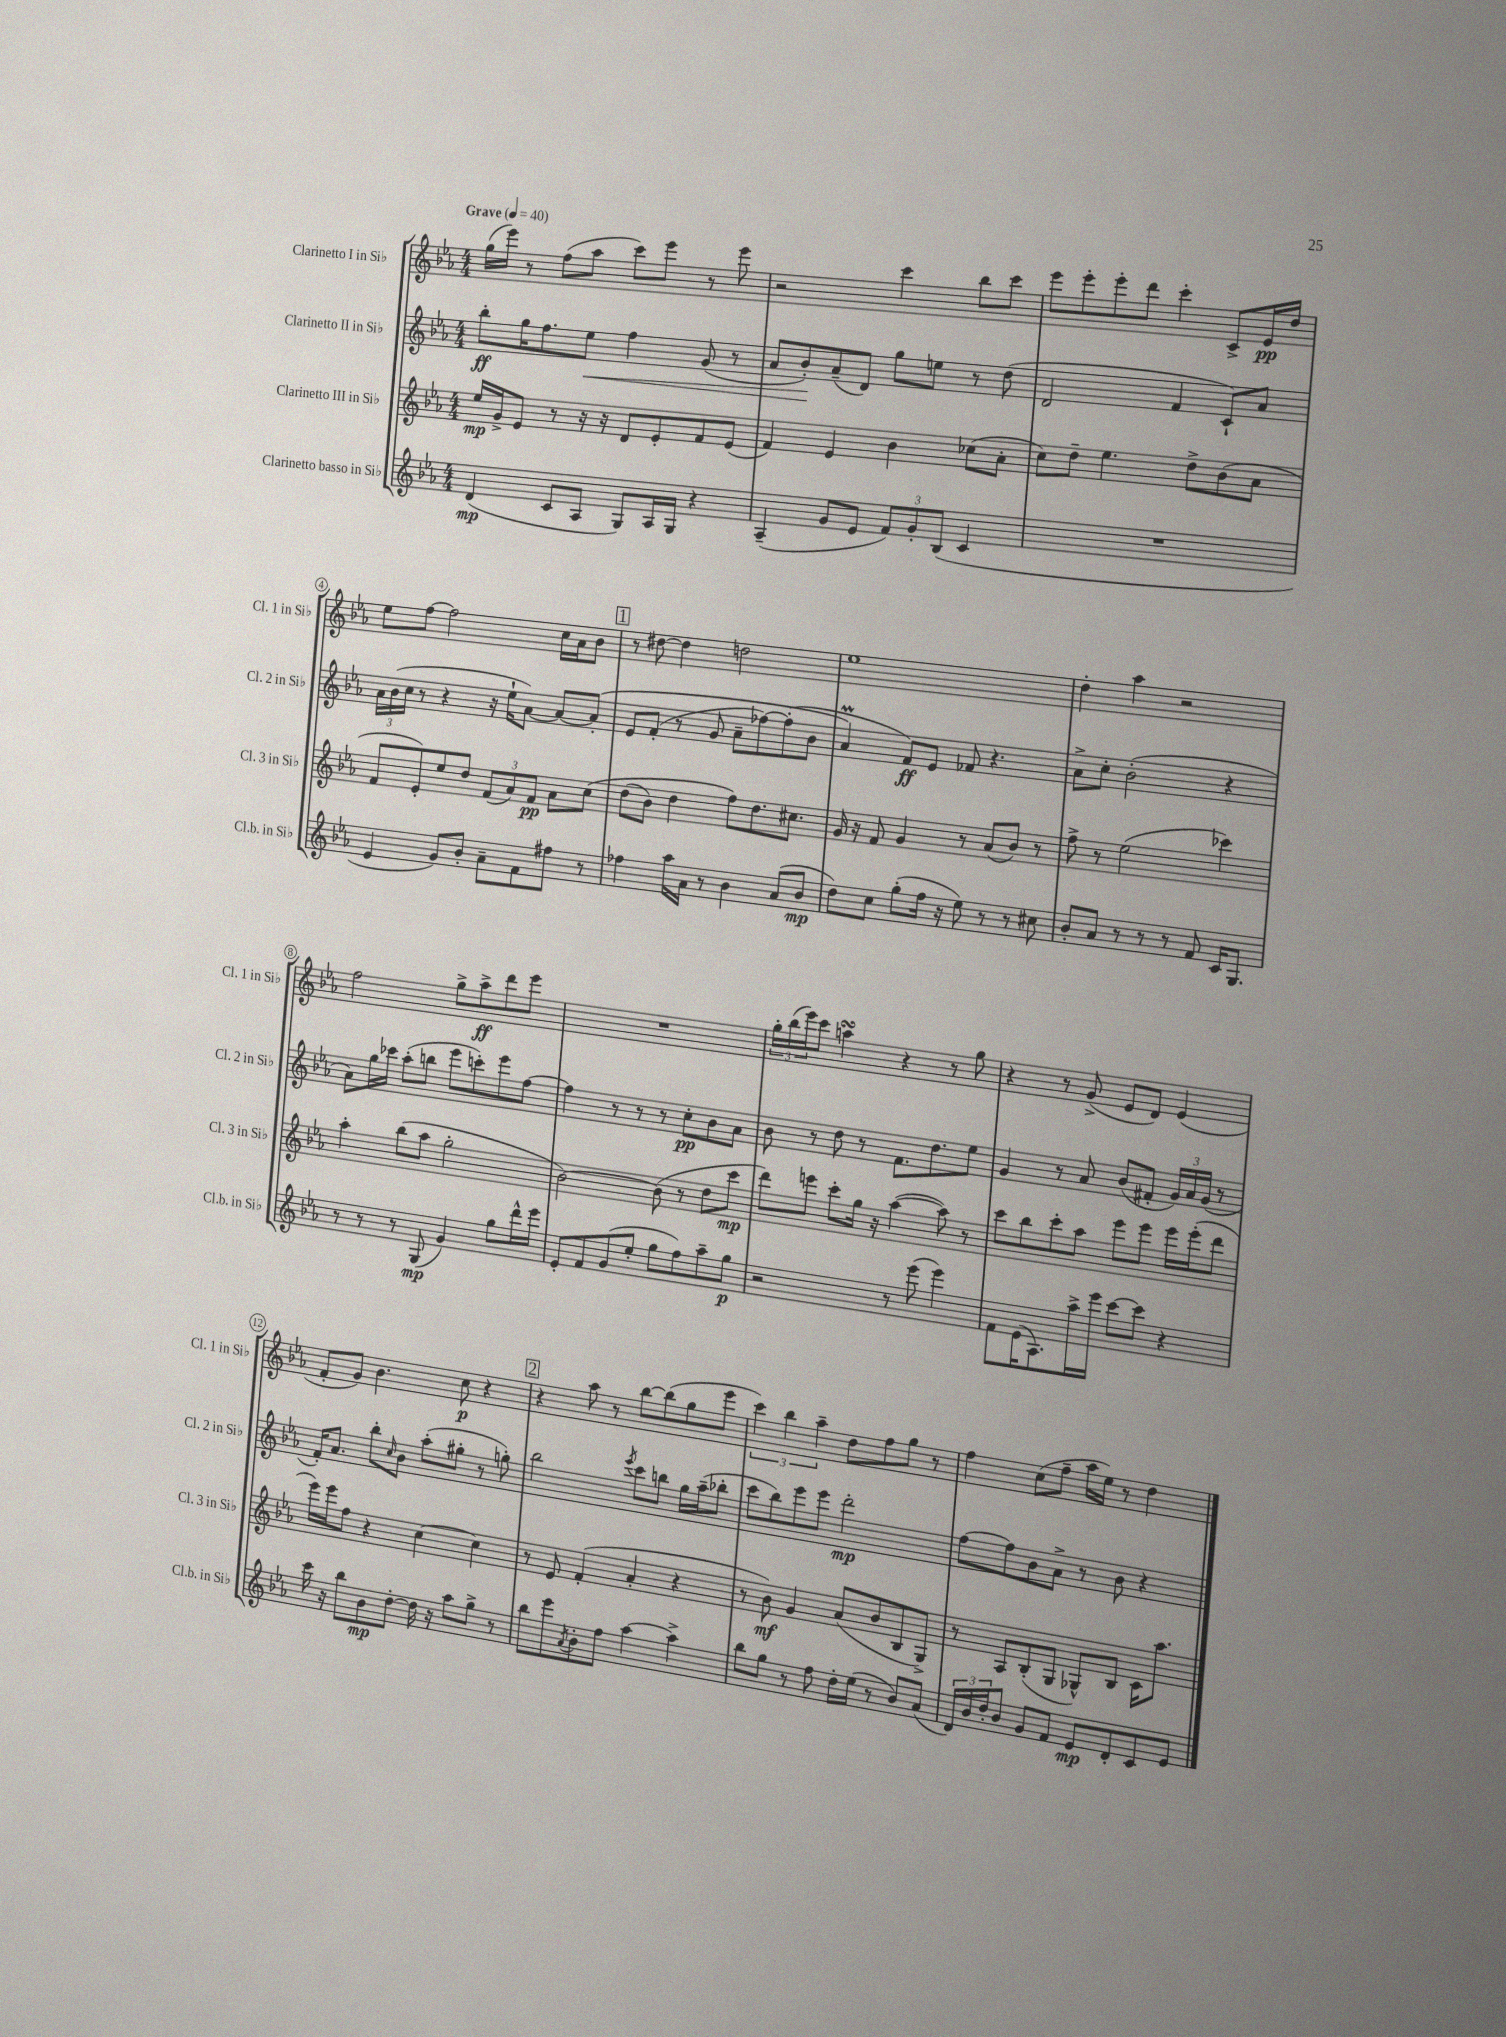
<<
\new StaffGroup <<
\new Staff = "s0" \with { instrumentName = "Clarinetto I in Sib" shortInstrumentName = "Cl. 1 in Sib" } {
    \clef treble \key ees \major \numericTimeSignature \time 4/4 \tempo "Grave" 4 = 40
    g''16( ees'''16) r8 f''8( aes''8 c'''8) ees'''8 r8 ees'''8 |
    r2 c'''4 bes''8 c'''8 |
    ees'''8 ees'''8-. ees'''8-. d'''8 c'''4-. c'8-> ees'16\pp d''16 |
    ees''8 f''8~ f''2 c''16 aes'16 bes'8 |
    \mark \markup { \box "1" } r8 dis''8~ dis''4 d''2 |
    ees''1 |
    d''4-. aes''4 r2 |
    f''2 g''8-> aes''8->\ff d'''8 ees'''8 |
    R1 |
    \tuplet 3/2 { g''16-. bes''16( ees'''16) } c'''8 a''4\turn r4 r8 g''8 |
    r4 r8 g'8->( ees'8 d'8) ees'4( |
    f'8-. g'8) bes'4. c''8\p r4 |
    \mark \markup { \box "2" } r4 aes''8 r8 bes''8~ bes''8( g''8 ees'''8 |
    \tuplet 3/2 { c'''4) bes''4 aes''4-- } d''8 f''8 g''8 r8 |
    f''4 c''8( f''8-- aes''16 ees''16) r8 d''4 \bar "|." |
}
\new Staff = "s1" \with { instrumentName = "Clarinetto II in Sib" shortInstrumentName = "Cl. 2 in Sib" } {
    \clef treble \key ees \major \numericTimeSignature \time 4/4
    bes''8-.\ff g''16 f''8. ees''8\< f''4 g'8( r8 |
    aes'8 bes'8-.\!) aes'8--( d'8) g''8 e''8 r8 d''8( |
    d'2 f'4 c'8-!) aes'8 |
    \tuplet 3/2 { aes'16 bes'16( c''16 } r8 r4 r16 ees''16-! aes'8~) aes'8~ aes'8-.\( |
    \mark \markup { \box "1" } ees'8 f'8-.( r8 g'8 aes'8-- fes''8~) fes''8-.( bes'8 |
    aes'4\prall\) f'8\ff) ees'8 fes'8 r4. |
    aes'8-> c''8-. bes'2-.( r4 |
    aes'8) g''16 ces'''16 aes''8-.( b''8 ees'''8 c'''8-.) ees'''8 f''8~ |
    f''4 r8 r8 r8 c''8-.\pp bes'8 aes'8 |
    bes'8 r8 d''8 r8 f'8. d''8. ees''8 |
    g'4 r8 aes'8 bes'8( fis'8-. \tuplet 3/2 { g'16) aes'16 g'16( } r8 |
    f'16-.) aes'8. bes''8-. \grace { c''16 } bes'8 aes''8-.( gis''8-. r8 g''8-.) |
    \mark \markup { \box "2" } bes''2 \acciaccatura { ees'''8 } c'''8 b''8 g''16 aes''16--( bes''8-. |
    c'''8 bes''8) ees'''8 ees'''8 d'''2-.\mp |
    f''8~ f''8 bes'8 aes'8-> r8 bes'8 r4 \bar "|." |
}
\new Staff = "s2" \with { instrumentName = "Clarinetto III in Sib" shortInstrumentName = "Cl. 3 in Sib" } {
    \clef treble \key ees \major \numericTimeSignature \time 4/4
    ees''16\mp g'16-> ees'8 r8 r16 r16 d'8 ees'8-. f'8 ees'8( |
    f'4) ees'4 bes'4 ces''8( aes'8-. |
    c''8) d''8-- ees''4. d''8-> bes'8( aes'8 |
    f'8 ees'8-.) ees''8 d''8 \tuplet 3/2 { f'8( aes'8) f'8\pp } aes'8 c''8\( |
    \mark \markup { \box "1" } d''8( bes'8) d''4 f''8\) d''8. cis''8. |
    g'16 r16 f'8 g'4 r8 aes'8( bes'8) r8 |
    f''8-> r8 ees''2( ces'''4) |
    aes''4-. bes''8( aes''8 g''2-. |
    bes'2~) bes'8( r8 d''8 c'''8\mp |
    d'''8) e'''8 c'''8-. g''16 r16 aes''4~( aes''8) r8 |
    c'''8 bes''8 c'''8-. aes''8 ees'''8 ees'''8 ees'''16 ees'''16-.( d'''8 |
    ees'''16) ees'''16 f''8 r4 c''4~ c''4 |
    \mark \markup { \box "2" } r8 ees'8 f'4-.( aes'4-. r4 |
    r8 bes'8\mf) g'4 aes'8( bes'8 bes8 g8->) |
    r8 aes8 bes8-.( g8 ges8-^) bes8 c'16 aes''8. \bar "|." |
}
\new Staff = "s3" \with { instrumentName = "Clarinetto basso in Sib" shortInstrumentName = "Cl.b. in Sib" } {
    \clef treble \key ees \major \numericTimeSignature \time 4/4
    d'4\mp( c'8 aes8 g8) aes16 g16 r4 |
    aes4--( g'8 ees'8 \tuplet 3/2 { f'8) g'8-. bes8( } c'4 |
    R1 |
    ees'4 g'8) bes'8-. aes'8-- f'8 fis''8 r8 |
    \mark \markup { \box "1" } fes''4 aes''16 aes'16 r8 bes'4 aes'8( bes'8\mp |
    d''8) c''8 g''8-.( f''16 r16 ees''8) r8 r8 cis''8 |
    bes'8-. aes'8 r8 r8 r8 f'8 c'16 g8. |
    r8 r8 r8 g8\mp( g'4) g''8 d'''16-^ ees'''16 |
    ees'8-. f'8 g'8( ees''8-. g''8 f''8) aes''8-- g''8\p |
    r2 r8 ees'''8( ees'''4) |
    f'8 ees'16( aes8.) aes''16-> ees'''16 c'''8~ c'''8 r4 |
    c'''16 r16 bes''8 bes'8\mp d''8~-. d''16 r16 aes''8 g''8-> r8 |
    \mark \markup { \box "2" } bes''8 ees'''8 \acciaccatura { aes'8 } bes'8-. f''8 aes''4~ aes''4-> |
    bes''8 g''8 r8 f''8 d''16-. ees''16( r8 bes'8) aes'8( |
    \tuplet 3/2 { d'16) bes'16 d''16-. } bes'8 g'8 f'8 ees'8\mp d'8-. c'8 ees'8 \bar "|." |
}
>>
>>
\layout { \context { \Score \override BarNumber.stencil = #(make-stencil-circler 0.1 0.3 ly:text-interface::print) } }
